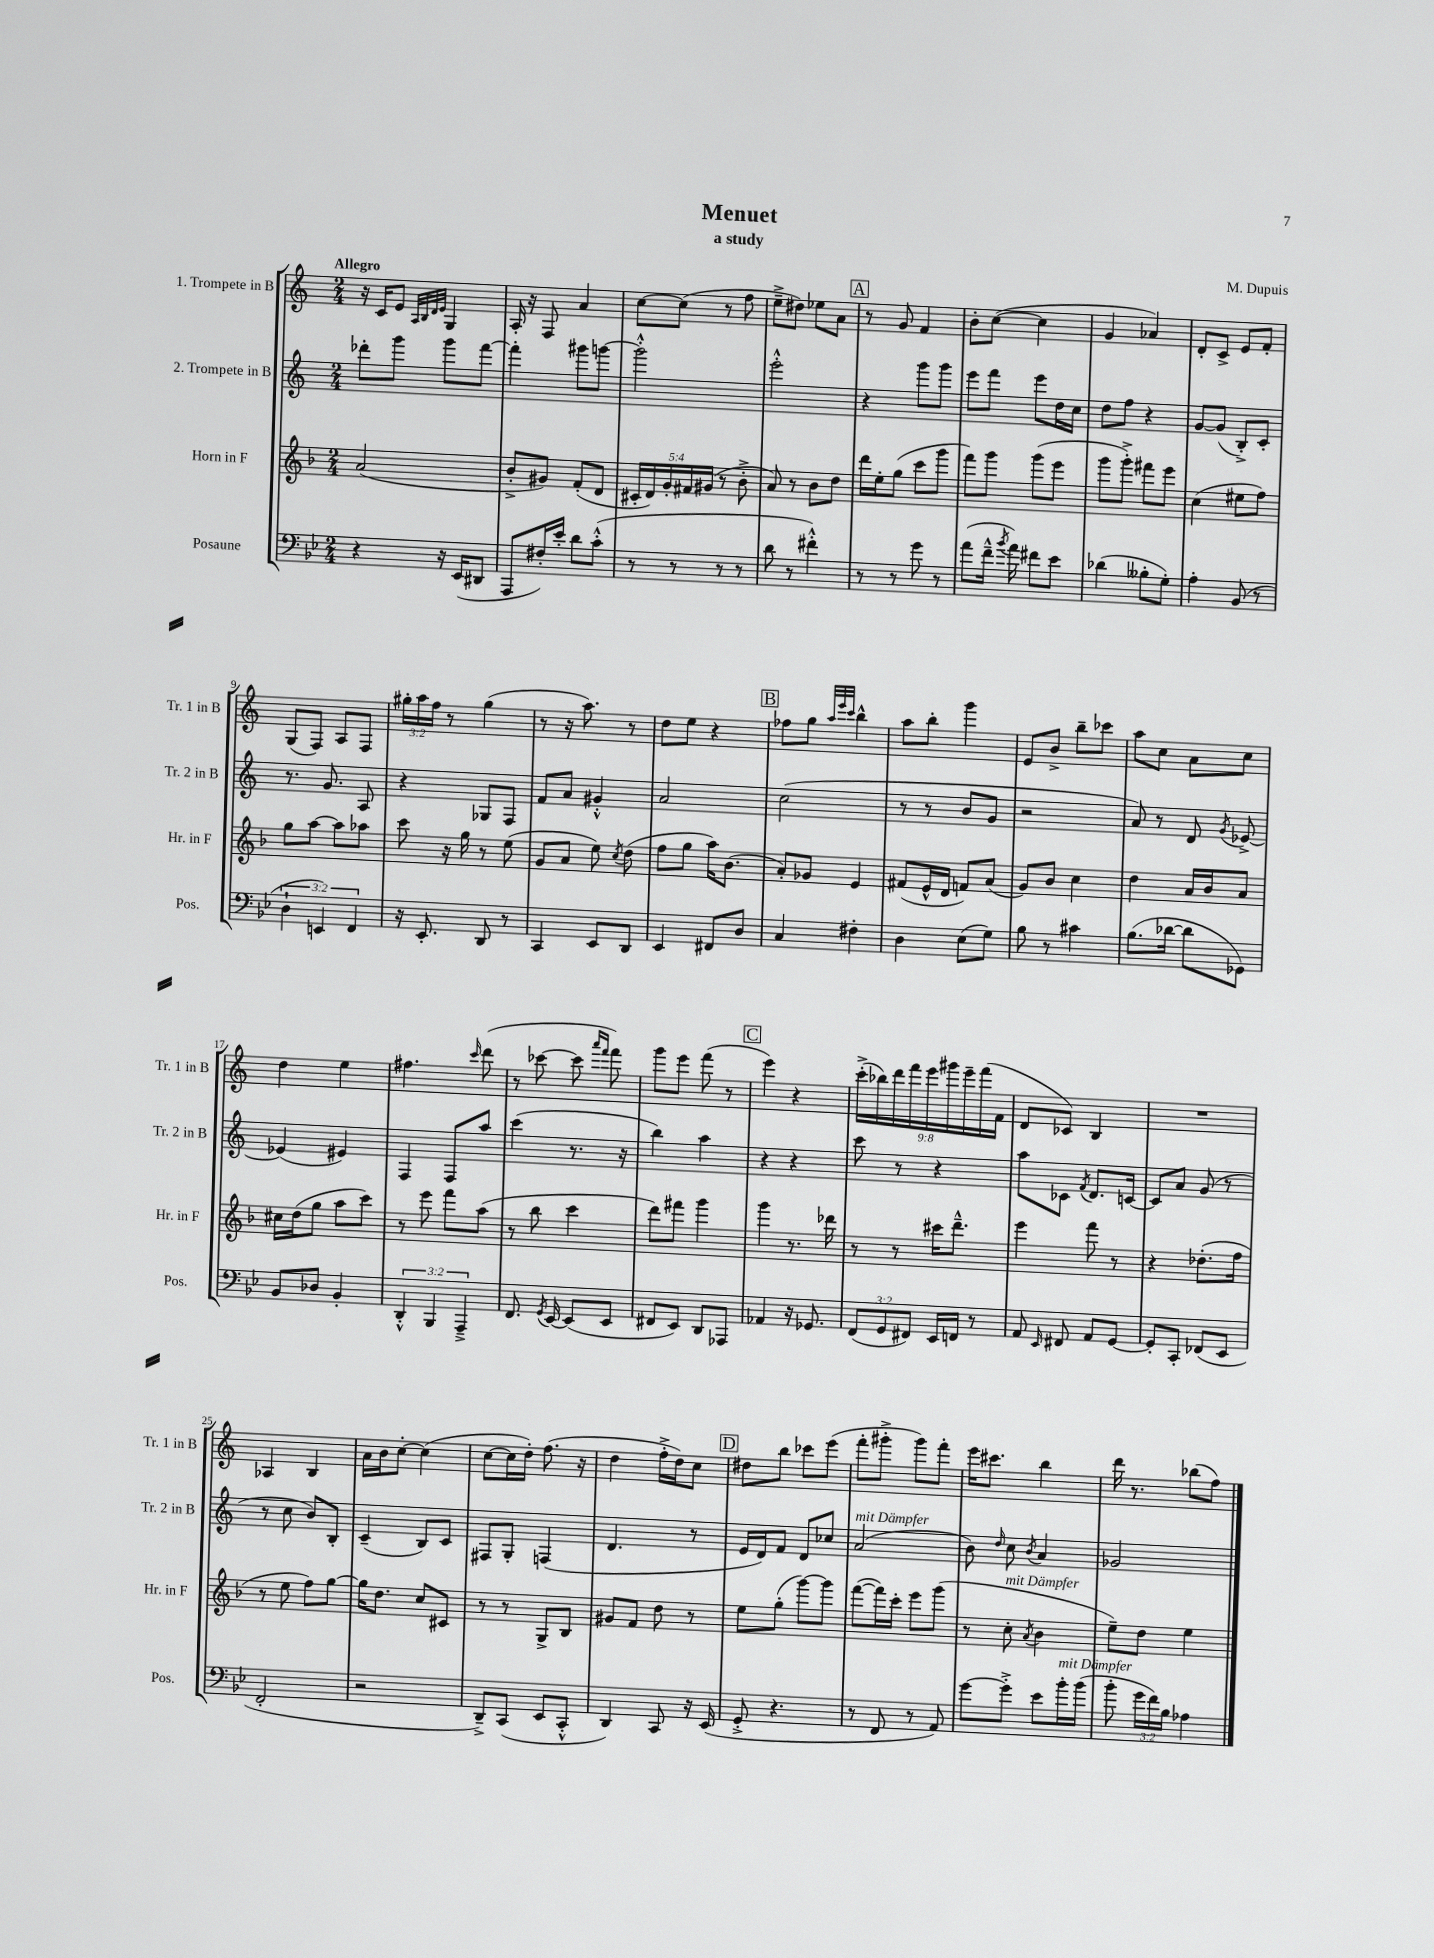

**kern	**kern	**kern	**kern
*staff4	*staff3	*staff2	*staff1
*clefF4	*clefG2	*clefG2	*clefG2
*k[b-e-]	*k[b-]	*k[]	*k[]
*M2/4	*M2/4	*M2/4	*M2/4
4r	(2a/	8ddd-'\L	16r
.	.	.	16c/LK
.	.	8ggg\J	8e/J
.	.	.	32qqA/LLL
.	.	.	32qqB/
.	.	.	32qqd/
.	.	.	32qqe/JJJ
16r	.	8ggg\L	4G/
(16EE-/LK	.	.	.
8DD#/J	.	[8fff\J	.
=	=	=	=
8AAA/L	8b-'^/L	4fff'\]	16A'/
.	.	.	16r
16F#'/L)	8g#/J)	.	8F/
16e-'/JJ	.	.	.
8d\L	(8f'/L	8ggg#\L	4a/
(8c'^^\J	8d/J	[8ggg\J	.
=	=	=	=
8r	20c#'/LL	2ggg'^^\]	[8cc\L
.	20d/)	.	.
.	20g'/	.	.
8r	.	.	(8cc\]J
.	20f#/	.	.
.	(20g#/JJ	.	.
8r	8r	.	8r
8r	8b-'^\	.	8ff\
=	=	=	=
8d\	8a/)	2eee'^^\	8ee~^\L
8r	8r	.	8dd#\J)
4f#'^^\)	8b-\L	.	8ee-\L
.	8dd\J	.	8a\J
=	=	=	=
8r	16ddd\LL	4r	8r
.	16ee'\J	.	.
8r	(8gg\J	.	8g/
8g\	8ccc\L	8ggg\L	4f/
8r	8ggg\J	8ggg\J	.
=	=	=	=
(8a\L	8fff\L)	8eee\L	8b'\L
16f~^^\Jk	8ggg\J	8fff\J	([8cc\J
8qb-/	.	.	.
16a\)	.	.	.
8f#\L	(8ggg\L	8eee\L	4cc\]
8e-\J	8eee\J	16dd\L	.
.	.	16cc\JJ	.
=	=	=	=
(4d-\	8ggg\L	8dd\L	4g/
.	8ggg'^\J)	8ff\J	.
8B--'\L	8fff#\L	4r	4a-/)
8G'\J)	8eee\J	.	.
=	=	=	=
4A'\	(4cc\	[8g/L	8d'/L
.	.	(8g/]J	8c^/J
(8BB-/	8ee#\L	8B'^/L)	8e/L
8r	8ff\J)	8c'/J	8f'/J
=	=	=	=
6D`\	8gg\L	8.r	(8G/L
.	[8aa\J	.	8F/J)
6EE/)	.	.	.
.	.	8.g/	.
.	8aa\]L	.	8A/L
6FF/	.	.	.
.	8aa-\J	8A/	8F/J
=	=	=	=
16r	8ccc\	4r	24gg#'\LL
.	.	.	24aa\
8.EE-'/	.	.	.
.	.	.	24ff\JJ
.	16r	.	8r
.	16gg\	.	.
8DD/	8r	8G-/L	(4gg#\
8r	(8ee\	8F/J	.
=	=	=	=
4CC/	8g/L	8f/L	8r
.	8a/J	8a/J	16r
.	.	.	8.aa\)
8EE-/L	8ee\)	4g#'^^/	.
.	8qcc/	.	.
8DD/J	(8dd\	.	8r
=	=	=	=
4EE-/	8ff\L	2a/	8dd\L
.	8gg\J	.	8ee\J
8FF#/L	16aa\LK)	.	4r
.	(8.b-\J	.	.
8D/J	.	.	.
=	=	=	=
4C/	8a'/L)	(2cc\	8ff-\L
.	8g-/J	.	8gg\J
.	.	.	32qqaa/LLL
.	.	.	32qqeee/
.	.	.	32qqccc/JJJ
4F#'\	4e/	.	4bb^^\
=	=	=	=
4D\	(8f#/L	8r	8aa\L
.	16e^^/L	8r	8bb'\J
.	16d/JJ	.	.
(8E-\L	8f/L)	8b/L	4ggg\
8G\J)	(8a/J	8g/J	.
=	=	=	=
8B-\	8g/L)	2r	8e/L
8r	8b-/J	.	8b^/J
4c#\	4cc\	.	8bb~\L
.	.	.	8ccc-\J
=	=	=	=
(8.B-\L	4dd\	8a/)	8aa\L
.	.	8r	8cc\J
[16d-\Jk	.	.	.
8d-\]L	16a/LL	8d/	8a\L
.	16b-/J	.	.
.	.	8qg/	.
8GG-\J)	8a/J	[8e-^/	8cc\J
=	=	=	=
8BB-/L	16cc#\LL	(4e-/]	4dd\
.	(16dd\J	.	.
8D-/J	8gg\J	.	.
4BB-'/	8aa\L	4e#/)	4ee\
.	8ccc\J)	.	.
=	=	=	=
6DD'^^/	8r	4F/	4.ff#\
.	8eee\	.	.
6BBB-/	.	.	.
.	8fff\L	8F/L	.
6AAA~^/	.	.	.
.	.	.	16qqccc/
.	(8aa\J	8aa/J	(8ddd\
=	=	=	=
8.FF/	8r	(4ccc\	8r
.	8bb-\	.	[8ccc-\
8qGG/	.	.	.
[16EE-/	.	.	.
(8EE-/]L	4ccc\	8.r	8ccc-\]
.	.	.	16qqaaa/LL
.	.	.	16qqfff/JJ
8EE-/J	.	.	8fff\)
.	.	16r	.
=	=	=	=
8FF#/L	8ddd\L)	4bb\)	8ggg\L
8EE-/J)	8fff#\J	.	8eee\J
8DD/L	4ggg\	4aa\	(8fff\
8AAA-/J	.	.	8r
=	=	=	=
4AA-/	4ggg\	4r	4eee\)
16r	8.r	4r	4r
8.GG-/	.	.	.
.	16ddd-\	.	.
=	=	=	=
(12FF/L	8r	8ccc\	(18ccc'^\LL
.	.	.	18bb-\)
12GG/	.	.	.
.	.	.	18ddd\
.	8r	8r	.
12FF#/J)	.	.	18fff\
.	.	.	18eee\
16EE-/LL	16ccc#\LK	4r	.
.	.	.	18ggg#\
16FF/JJ	8.ddd~^^\J	.	.
.	.	.	18eee~\
8r	.	.	.
.	.	.	(18fff\
.	.	.	18f\JJ
=	=	=	=
8AA/	4eee\	8aa\L	8d/L
16qqEE-/	.	.	.
8FF#/	.	8c-\J	8c-/J)
.	.	8qf/	.
8AA/L	8fff\	8.d/L	4B/
[8GG/J	8r	.	.
.	.	[16c/Jk	.
=	=	=	=
8GG'/]L	4r	8c/]L	2r
8CC'/J	.	8a/J	.
(8FF-/L	(8.dd-'\L	(8g/	.
8EE-/J	.	8r	.
.	16ff\Jk	.	.
=	=	=	=
2FF'/	8r	8r	4A-/
.	8ee\	8cc\	.
.	8ff\L)	8b/L)	4B/
.	[8gg\J	8B'/J	.
=	=	=	=
2r	16gg\]LK	(4c~/	16a\LL
.	8.dd\J	.	16b\J
.	.	.	[8cc'\J
.	8cc/L	8B/L)	(4cc\]
.	8c#/J	8c/J	.
=	=	=	=
8DD~^/L)	8r	8F#/L	[8cc\L
(8CC/J	8r	8G'/J	16cc\]L
.	.	.	16dd'\JJ)
8EE-/L	8G^/L	(4F/	(8.ff\
8CC'^^/J	8B-/J	.	.
.	.	.	16r
=	=	=	=
4DD/)	8g#/L	4.d/	4dd\
.	8f/J	.	.
8CC/	8dd\	.	16ff'^\LL
.	.	.	16dd\J)
16r	8r	8r	8cc\J
(16EE-/	.	.	.
=	=	=	=
8GG'^/	8ee\L	16e/LL	8dd#\L
.	.	16d/J)	.
4.r	(8gg'\J	8f/J	8bb\J
.	[8ggg\L)	8d/L	8ccc-\L
.	8ggg\]J	8cc-/J	(8eee\J
=	=	=	=
8r	([8fff\L	(2a/	8fff'\L
8FF/	16fff\]L)	.	8ggg#'^\J
.	16ccc'\JJ	.	.
8r	8eee\L	.	8ggg#\L)
8AA/)	(8ggg\J	.	8fff'\J
=	=	=	=
[8g\L	8r	8b\)	16eee\LK
.	.	.	8.ccc#\J
.	.	16qqdd/	.
8g'^\]J	8cc'\	8cc\	.
.	8qa/	8qb/	.
8e-\L	4b-\	4a/	4bb\
16b-'\L	.	.	.
(16b-\JJ	.	.	.
=	=	=	=
8b-'\	8ee~\L)	2g-/	16ddd\
.	.	.	8.r
24g\LL	8dd\J	.	.
24f\)	.	.	.
24B-\JJ	.	.	.
4A-\	4ee\	.	(8bb-\L
.	.	.	8ff\J)
==	==	==	==
*-	*-	*-	*-
